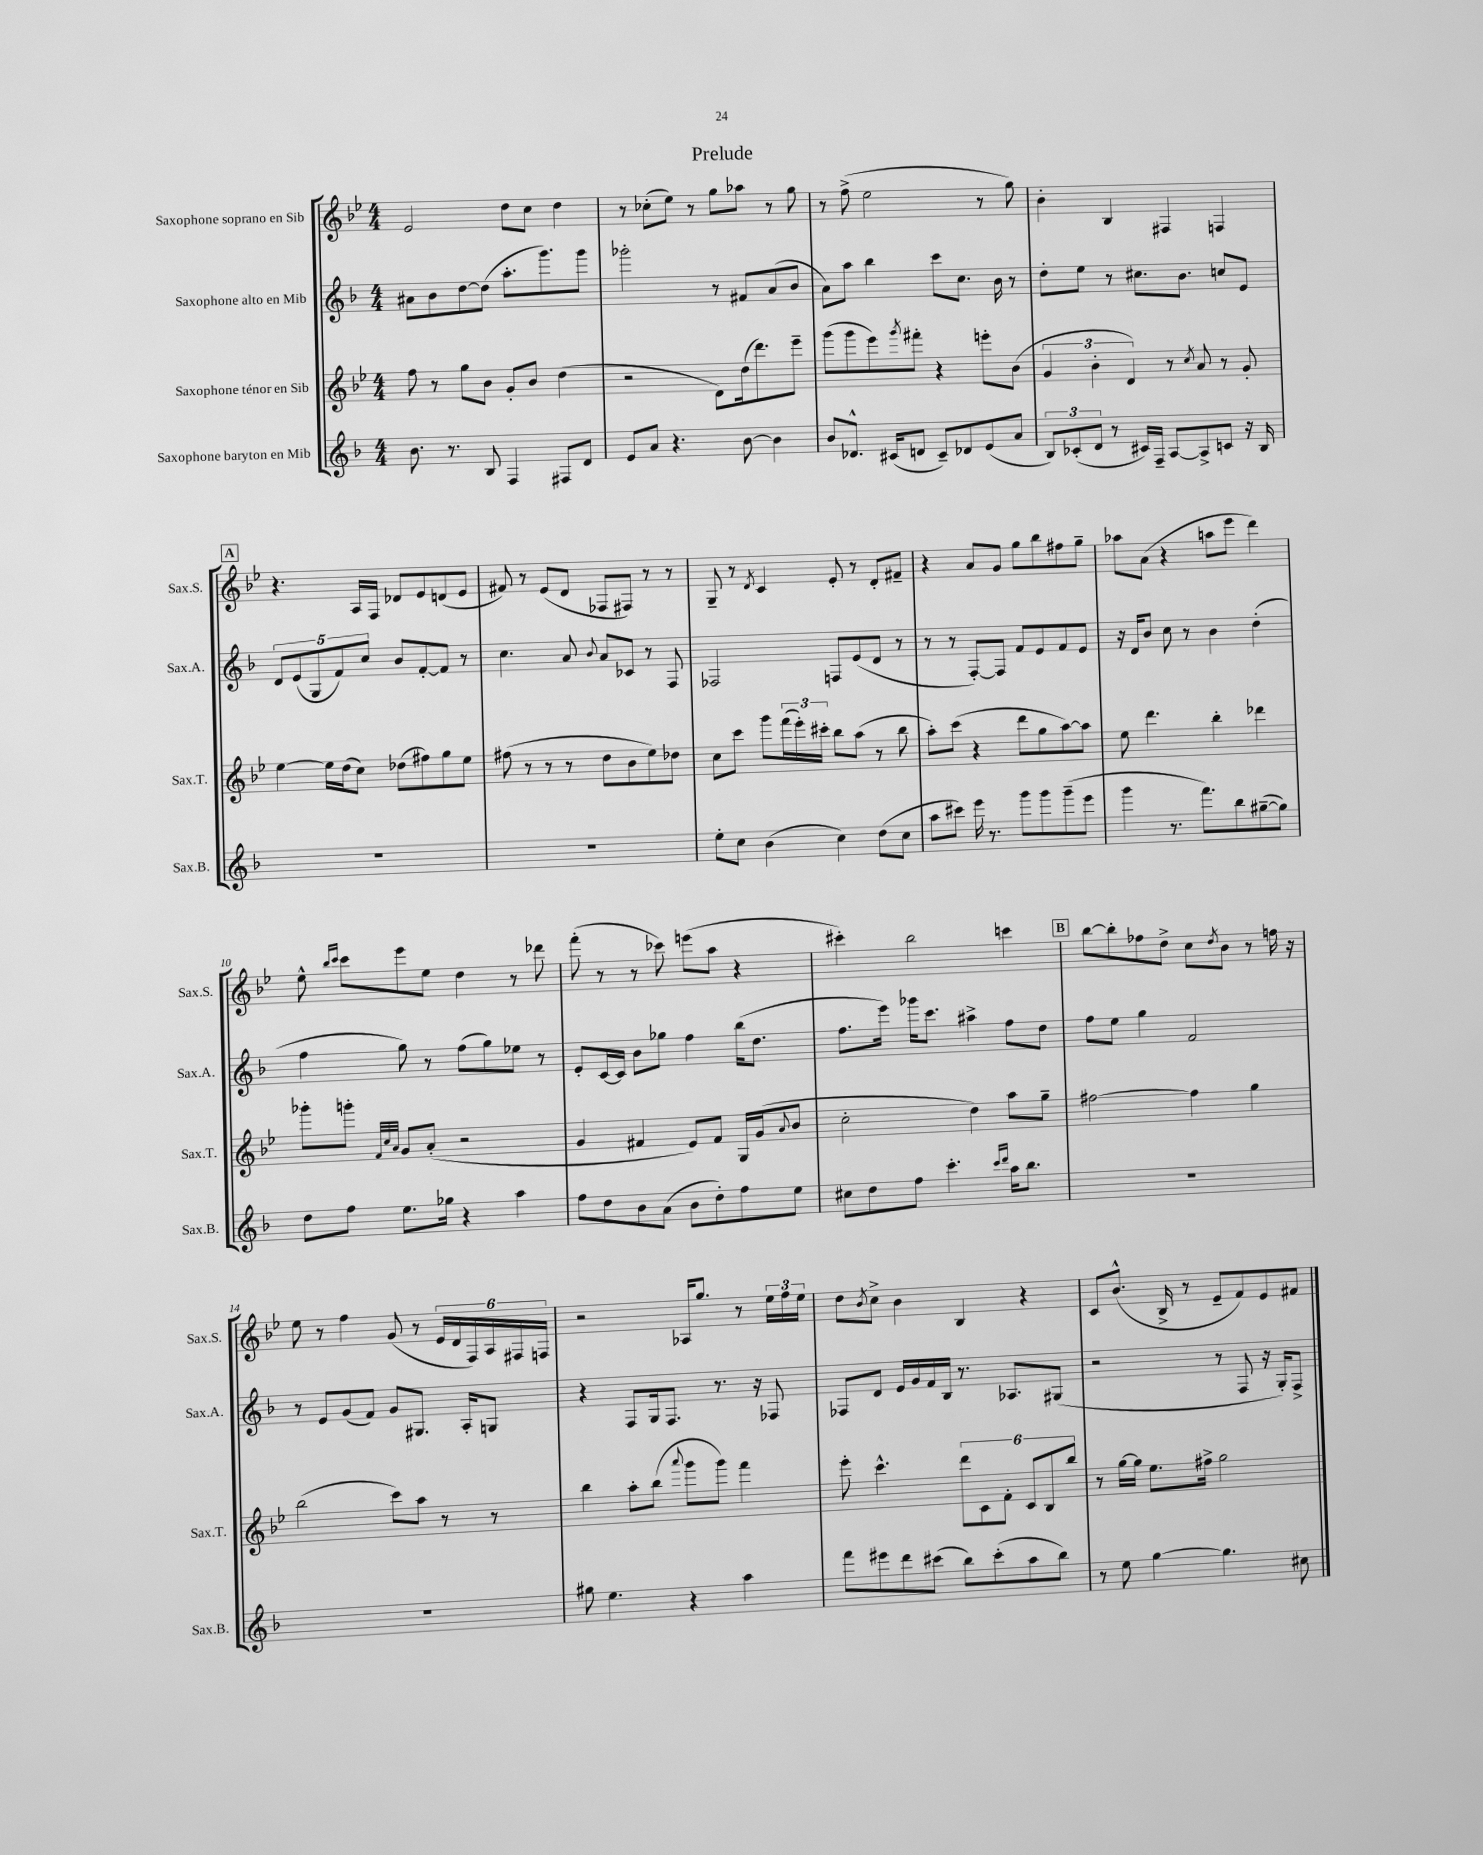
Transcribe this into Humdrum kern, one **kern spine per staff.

**kern	**kern	**kern	**kern
*staff4	*staff3	*staff2	*staff1
*clefG2	*clefG2	*clefG2	*clefG2
*k[b-]	*k[b-e-]	*k[b-]	*k[b-e-]
*M4/4	*M4/4	*M4/4	*M4/4
8.b-	8ff	8a#	2e-
.	8r	8b-	.
8.r	.	.	.
.	8gg	[8dd	.
8B-	8b-	(8dd]	.
4F	8g'	8.aa'	8dd
.	8b-	.	8cc
.	.	8.ggg)	.
8F#	(4dd	.	4dd
8d	.	8ggg	.
=	=	=	=
8e	2r	2ggg-'	8r
8a	.	.	(8cc-'
4.r	.	.	8ee-)
.	.	.	8r
.	8d)	8r	8gg
[8b-	(16dd	8f#	8aa-
.	8.ddd)	.	.
4b-]	.	(8a	8r
.	8eee-~	8b-	8gg
=	=	=	=
8b-	(8ggg	8a)	8r
8.d-^^	8ggg	8aa	(8ff^
.	8eee-)	4bb-	2ee-
(16c#	.	.	.
.	8qggg	.	.
8d	8fff#'	.	.
8c#~)	4r	8ccc	.
8d-	.	8.cc	.
(8e	8eee'	.	8r
.	.	16b-	.
8a	(8b-	8r	8gg)
=	=	=	=
12B-)	6g	8dd'	4b-'
(12c-'	.	.	.
.	.	8ee	.
12d	6b-'	.	.
8r	.	8r	4B-
.	6d)	.	.
16c#)	.	8.cc#	.
16F~	.	.	.
[8A	8r	.	4F#
.	.	8.b-	.
.	8qcc	.	.
8A^]	8a	.	.
8c	8r	8cc	4F
16r	8g'	8e	.
16B-	.	.	.
=	=	=	=
1r	[4ee-	10d	4.r
.	.	(10e	.
.	.	10G	.
.	16ee-]	.	.
.	.	10f)	.
.	(16dd	.	.
.	8cc)	.	16A
.	.	10cc	.
.	.	.	16F
.	(8dd-	8b-	8d-
.	8ff#)	[8f'	8e-
.	8gg	8f]	(8d
.	8ee-	8r	8e-
=	=	=	=
1r	(8ff#	4.cc	8f#)
.	8r	.	8r
.	8r	.	(8e-
.	8r	8a	8d
.	.	8qqb-	.
.	8dd	8a	8F-
.	8b-	8c-	8F#)
.	8ee-)	8r	8r
.	8dd-	8F	8r
=	=	=	=
8ee'	8cc	2F-	8G~
8cc	8ccc	.	8r
.	.	.	8qd
(4b-	8ggg	.	4c
.	(24fff	.	.
.	24eee-')	.	.
.	24ccc#'	.	.
4cc)	8bb-	8F	8e-'
.	(8aa	(8e	8r
(8dd	8r	8d	8d'
8cc	8bb-	8r	8f#~
=	=	=	=
8aa	8aa')	8r	4r
8ccc#)	(8ccc	8r	.
16eee	4r	[8F')	8a
8.r	.	.	.
.	.	8F]	8g
8ggg	8ddd	8f	8gg
8ggg	8gg	8e	8bb-
(8ggg~	[8aa)	8f	8ff#
8eee	8aa]	8e	8gg~
=	=	=	=
4ggg	8ee-	16r	8aa-
.	.	16d	.
.	4.ddd	8b-	(8a
8.r	.	8cc	4r
.	.	8r	.
8.fff)	.	.	.
.	4bb-'	4b-	8aa
8bb-	.	.	8eee-
([8gg#~	4ddd-	(4dd'	4ddd)
8gg#])	.	.	.
=	=	=	=
8dd	8ggg-'	4ff	8ee-^^
.	.	.	16qqbb-
.	.	.	16qqccc
8ff	8ggg'	.	8ccc
.	32qqf	.	.
.	32qqcc	.	.
.	32qqa	.	.
8.ee	8g	8gg)	8eee-
.	(8a'	8r	8ee-
16gg-	.	.	.
4r	2r	(8ff	4dd
.	.	8gg)	.
4aa	.	8ee-	8r
.	.	8r	8ddd-
=	=	=	=
8ff	4g	8e'	(8fff'
8dd	.	[16c	8r
.	.	16c]	.
8b-	4f#	8b-	8r
(8a	.	8gg-	8ccc-)
8b-	8e-)	4ff	(8eee
8dd')	8f#	.	8aa
8ff	16G	(16bb-	4r
.	(16g	8.dd	.
.	8qqa	.	.
8ee	8b-	.	.
=	=	=	=
8cc#	2cc'	8.ff	4ccc#')
8dd	.	.	.
.	.	16eee)	.
8ff	.	16ggg-	2bb-
.	.	8.ccc	.
4.ccc'	.	.	.
.	4dd)	4aa#^	.
16qqccc	.	.	.
16qqddd	.	.	.
16aa	8aa	8ff	4ccc
8.bb-	.	.	.
.	8gg~	8dd	.
=	=	=	=
1r	[2ff#	8ff	[8bb-
.	.	8ee	8bb-']
.	.	4gg	8ff-
.	.	.	8dd^
.	4ff#]	2f	8cc
.	.	.	8qdd
.	.	.	8b-
.	4gg	.	8r
.	.	.	16ff
.	.	.	16r
=	=	=	=
1r	(2bb-	8r	8ee-
.	.	8e	8r
.	.	(8g	4ff
.	.	8f)	.
.	8ccc)	8g	(8g
.	8aa	8.G#	8r
.	8r	.	24e-
.	.	.	24d
.	.	16A'	.
.	.	.	24F)
.	8r	8G	24A
.	.	.	24F#
.	.	.	24F
=	=	=	=
8gg#	4bb-	4r	2r
4.ee	.	.	.
.	8aa'	8F	.
.	(8bb-	16G	.
.	.	8.F	.
.	8qqaaa	.	.
4r	8ggg	.	16A-
.	.	.	8.gg
.	8ggg)	8.r	.
4aa	4fff	.	8r
.	.	16r	.
.	.	8F-	24ee-
.	.	.	24ff
.	.	.	24ee-
=	=	=	=
8fff	8eee-'	8F-	8dd
.	.	.	8qb-
8eee#	4.ccc^^	8d	8cc^
8ddd	.	16e	4b-
.	.	16g	.
(8ccc#	.	16f	.
.	.	16B-	.
8bb-)	12ddd	8.r	4B-
.	12c	.	.
(8ccc#'	.	.	.
.	12f'	.	.
.	.	8.A-	.
8aa	12c	.	4r
.	12B-	.	.
8bb-)	.	(8G#	.
.	12bb-	.	.
=	=	=	=
8r	8r	2r	8c
8ee	[16gg	.	(8.b-^^
.	16gg]	.	.
[4gg	8.ee-	.	.
.	.	.	16B-^
.	.	.	8r
.	16ff#^	.	.
4.gg]	2gg	8r	8e-~
.	.	8F	8f)
.	.	16r	8e-
.	.	16G')	.
8cc#	.	8F^	8f#
==	==	==	==
*-	*-	*-	*-
